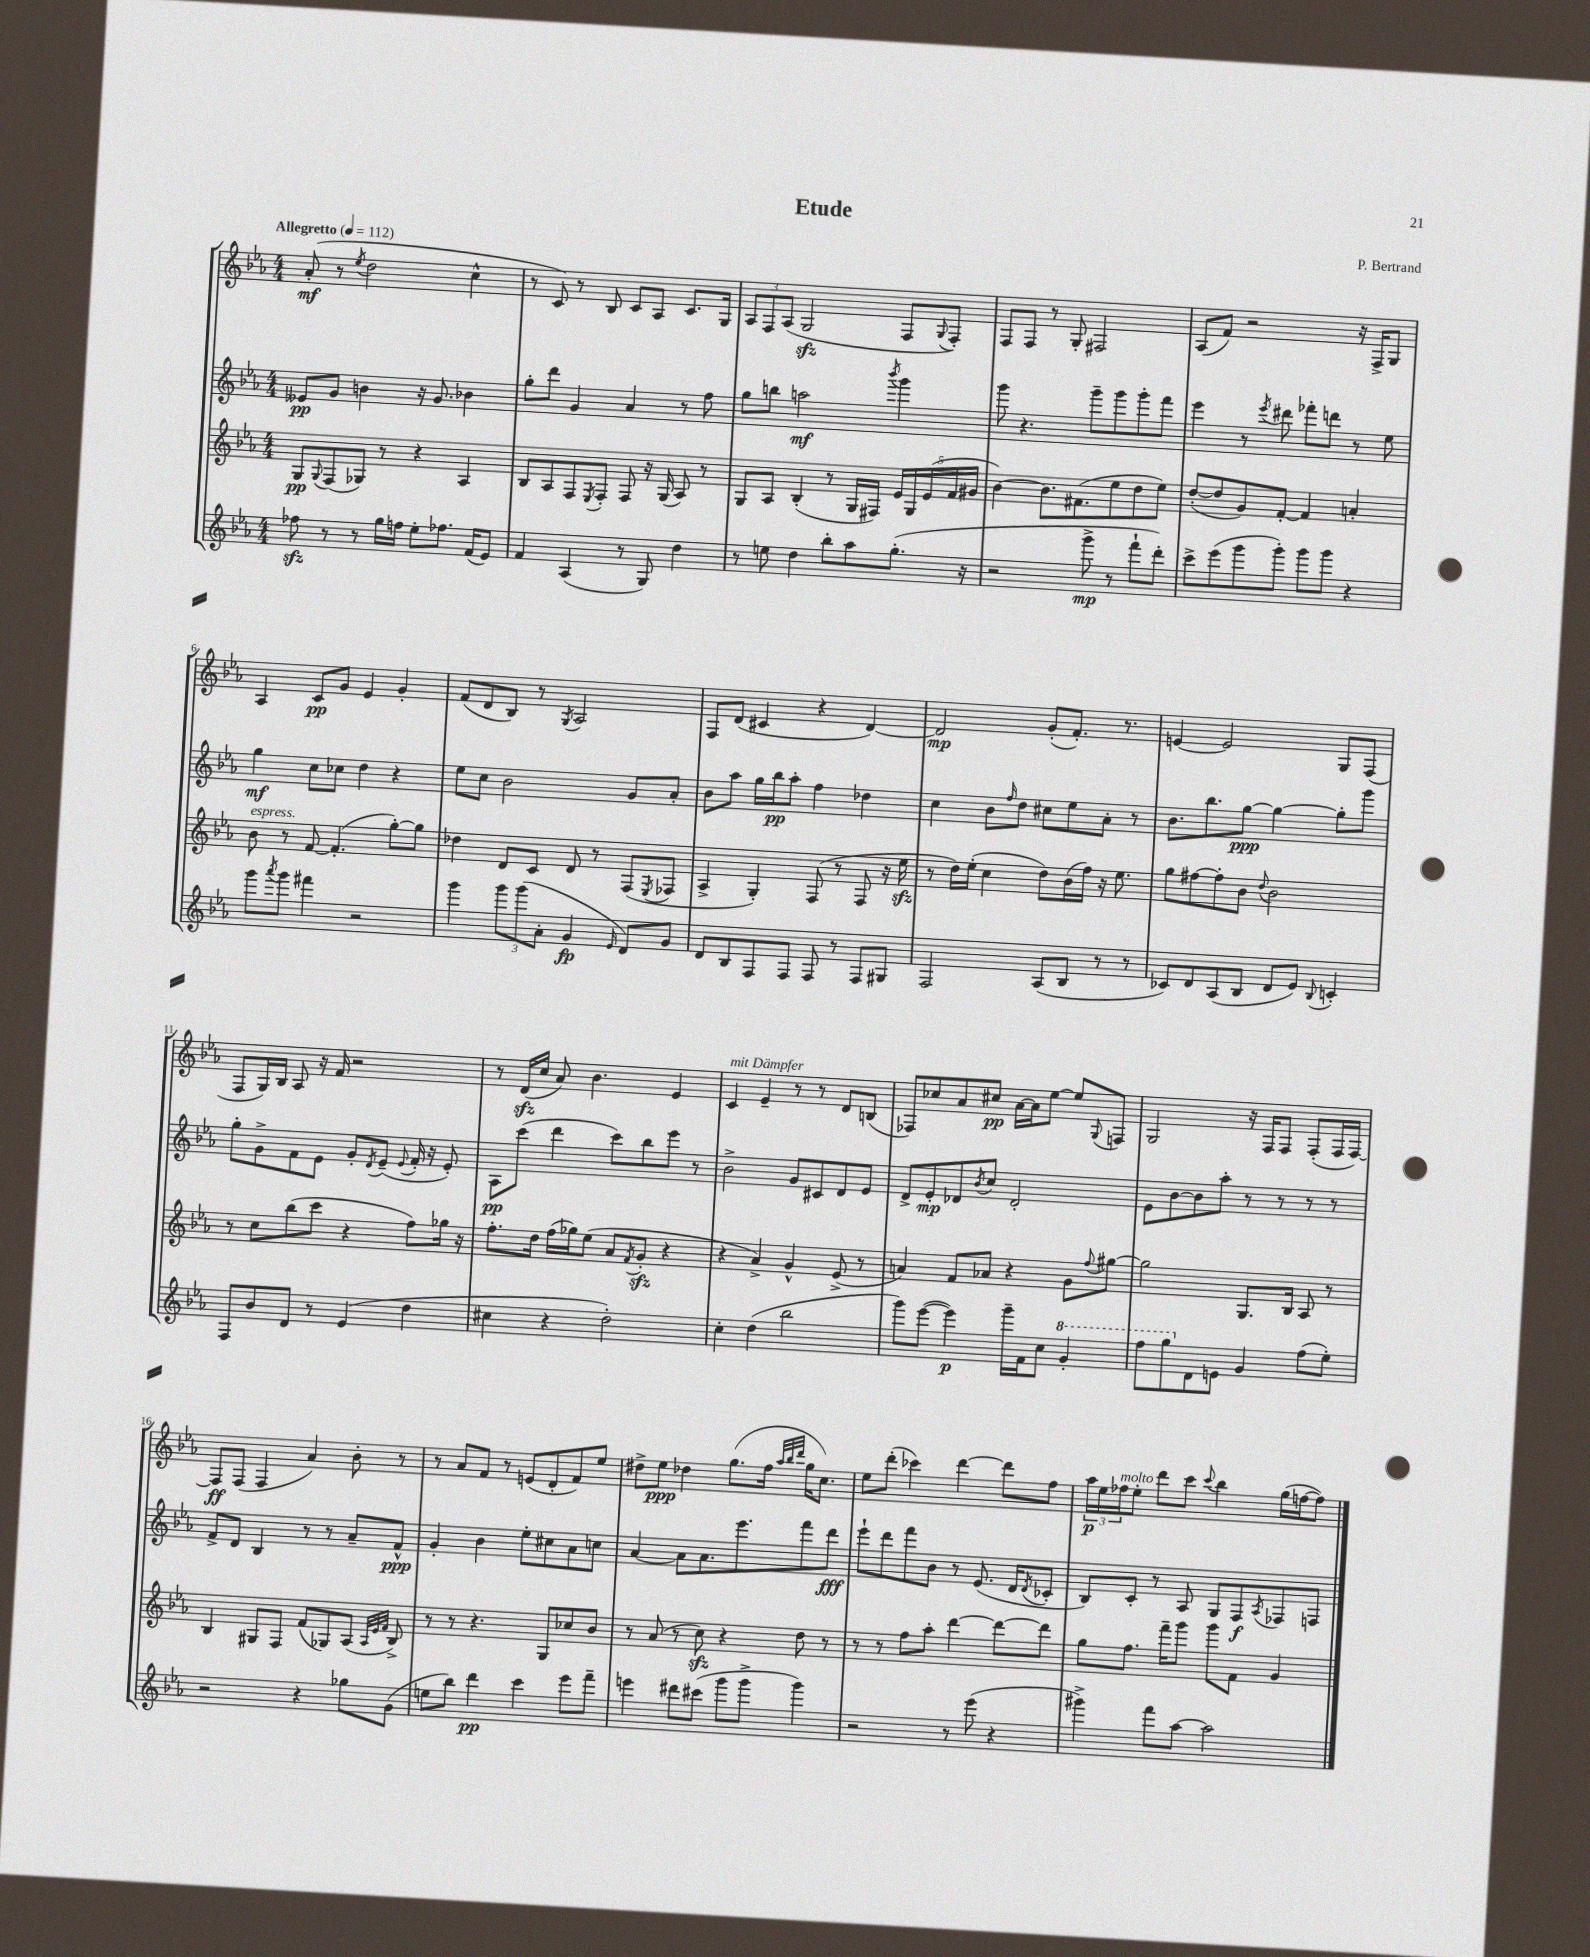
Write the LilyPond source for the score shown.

\header { title = "Etude" composer = "P. Bertrand" }
<<
\new StaffGroup <<
\new Staff = "s0" {
    \clef treble \key ees \major \numericTimeSignature \time 4/4 \tempo "Allegretto" 4 = 112
    aes'8-.\mf( r8 \acciaccatura { ees''8 } d''2 c''4-^ |
    r8 c'8) r8 bes8 c'8 aes8 c'8. g16 |
    \tuplet 3/2 { aes8 f8 aes8( } g2\sfz f8 \appoggiatura { g8 } f8-.) |
    f8 f8 r8 g8-. fis2 |
    aes8( f'8) r2 r16 f16-> g8 |
    aes4 c'8\pp g'8 ees'4 g'4-. |
    f'8( d'8 bes8) r8 \acciaccatura { g8 } aes2 |
    f8 d'8( cis'4 r4 d'4~) |
    d'2\mp g'8-.( f'8.-.) r8. |
    e'4~ e'2 g8 f8( |
    f8 g16) bes16 aes8 r16 f'16 r2 |
    r8 d'16\sfz( c''16 aes'8) bes'4. ees'4 |
    c'4^\markup { \italic "mit Dämpfer" } ees'4-- r8 r8 d'8 b8( |
    fes8) ces''8 aes'8 cis''8\pp aes'16~ aes'16 ees''8~ ees''8 \appoggiatura { g8 } f8 |
    g2 r16 f16 f8 f8-.( f16 f16~) |
    f8\ff f8( f4 aes'4) bes'8-. r8 |
    r8 aes'8 f'8 r8 e'8( d'8-. f'8) ees''8 |
    dis''8-> ees''8\ppp des''4 g''8.( f''16 \grace { aes''32 bes''32 d'''32 } g''16 c''8.) |
    ees''8 d'''8-.( ces'''4) d'''4~ d'''8 f''8 |
    \tuplet 3/2 { aes''16\p ees''16 fes''16^\markup { \italic "molto" } } ees''8-. d'''8 c'''8 \appoggiatura { c'''8 } bes''4 g''16( f''16~ f''8) \bar "|." |
}
\new Staff = "s1" {
    \clef treble \key ees \major \numericTimeSignature \time 4/4
    eeses'8\pp g'8 b'4 r16 g'8. bes'4 |
    g''8-. d'''8 g'4 aes'4 r8 f''8 |
    g''8 b''8 a''2\mf \acciaccatura { bes'''8 } g'''4 |
    g'''8 r4. g'''8-- g'''8 g'''8-. f'''8 |
    ees'''4 r8 \acciaccatura { ees'''8 } dis'''8 fes'''8-. d'''8 r8 ees''8 |
    g''4\mf c''8 ces''8 d''4 r4 |
    ees''8 c''8 bes'2 g'8 aes'8-. |
    bes'8 aes''8 g''16 bes''16\pp aes''8-. f''4 des''4 |
    c''4 bes'8 \grace { f''16 } d''8 cis''8 ees''8 aes'8-. r8 |
    bes'8. bes''8. g''8~\ppp g''4~ g''8-. g'''8 |
    g''8-. g'8-> f'8 ees'8 g'8-. \acciaccatura { d'8 } ees'8--( \appoggiatura { ees'8 } f'16-. r16 ees'8-.) |
    aes8\pp c'''8( d'''4 c'''8) bes''8 ees'''8 r8 |
    bes'2-> g'8 cis'8 d'8 ees'8 |
    d'8-> ees'8-.\mp des'8 \acciaccatura { bes'8 } c''8 des'2-. |
    ees'8 bes'8~ bes'8 aes''8-. r8 r8 r8 r8 |
    f'8-> d'8 bes4 r8 r8 aes'8-- f'8-^\ppp |
    g'4-. bes'4 ees''8-. cis''8 aes'8 c''8 |
    aes'4~ aes'8 aes'8. ees'''8. f'''8 d'''8\fff |
    ees'''8-! d'''8 f'''8 bes'8 r8 ees'8.( d'16 \acciaccatura { d'8 } ces'8-. |
    bes8) c'8-. r8 aes8 g8 f8\f \acciaccatura { aes8 } fes8 f8 \bar "|." |
}
\new Staff = "s2" {
    \clef treble \key ees \major \numericTimeSignature \time 4/4
    g8\pp \appoggiatura { g8 } f8( ges8) r8 r4 aes4 |
    bes8 aes8 f8 \acciaccatura { ees8 } f8-. f8 r16 g16( aes8) r8 |
    g8 aes8 bes4-.( r8 g16 fis16) \tuplet 5/4 { ees'16 g16 ees'16( f'16 gis'16 } |
    bes'4~) bes'8. fis'8.( ees''8 d''8 ees''8) |
    d''8~-.( d''8 g'8) f'8~-. f'4 a'4-. |
    bes'8^\markup { \italic "espress." } r8 f'8~ f'4.-.( g''8~-.) g''8 |
    des''4 d'8 c'8 d'8 r8 f8( \acciaccatura { ees8 } fes8 |
    aes4-> g4-.) f8( r8 f8 r16 ees''16\sfz |
    r8 d''16) ees''16-.( c''4 d''8) bes'16( f''16) r16 ees''8. |
    g''8 fis''8~ fis''8-. bes'8 \appoggiatura { d''8 } bes'2 |
    r8 c''8 bes''8( c'''8 r4 f''8) ges''16 r16 |
    f''8.-. d''16 f''16( ges''16) ees''8( aes'8 \acciaccatura { f'8 } g'8-.\sfz r4 |
    r4 aes'4->) g'4-^ ees'8->( r8 |
    a'4) f'8 aes'8 r4 g'8 \appoggiatura { f''8 } gis''8~ |
    gis''2 g8. bes16 aes8 r8 |
    bes4 gis8 f8 f'8( ges8) aes8( \grace { aes32 ees'32 f'32 } bes8->) |
    r8 r8 r4. g8 ces''8 bes'8 |
    r8 aes'8( r8 c''8\sfz) r4 d''8 r8 |
    r8 r8 f''8 aes''8-. d'''4~ d'''8~ d'''8 |
    g''8 f''8. f'''16-- g'''8 g'''8 f'8 g'4 \bar "|." |
}
\new Staff = "s3" {
    \clef treble \key ees \major \numericTimeSignature \time 4/4
    fes''8\sfz r8 r8 g''16 f''16 ees''8-. fes''8. f'16( ees'8) |
    f'4 aes4( r8 g8) d''4 |
    r8 e''8 d''4 bes''8-. aes''8 g''8.-.( r16 |
    r2 g'''8->\mp r8 f'''8-! d'''8-.) |
    c'''8-> ees'''8( g'''8 g'''8-.) g'''8 g'''8 r4 |
    g'''8 \acciaccatura { aes'''8 } g'''8 fis'''4 r2 |
    g'''4 \tuplet 3/2 { g'''8 g'''8( aes'8-. } g'4\fp \grace { ees'16 } d'8) g'8 |
    d'8 bes8 f8 f8 f8 r8 f8 gis8 |
    f2 aes8( bes8 r8 r8 |
    ces'8) d'8 aes8( bes8 d'8 ees'8) \appoggiatura { bes8 } c'4-. |
    f8 bes'8 d'8 r8 ees'4( d''4 |
    cis''4 r4 d''2-.) |
    c''4-. d''4( bes''2 |
    g'''8) ees'''8~( ees'''4\p) g'''16-- f'16 c''8 \ottava #1 g''4-. |
    f'''8 g'''8 \ottava #0 d'8 e'8 g'4 f''8( ees''8-.) |
    r2 r4 ges''8 g'8( |
    e''8 bes''8) d'''4\pp c'''4 ees'''8 f'''8-- |
    e'''4 dis'''8 cis'''8( g'''8 g'''8-> g'''4) |
    r2 r8 ees'''8( r4 |
    gis'''4->) f'''8 aes''8~ aes''2 \bar "|." |
}
>>
>>
